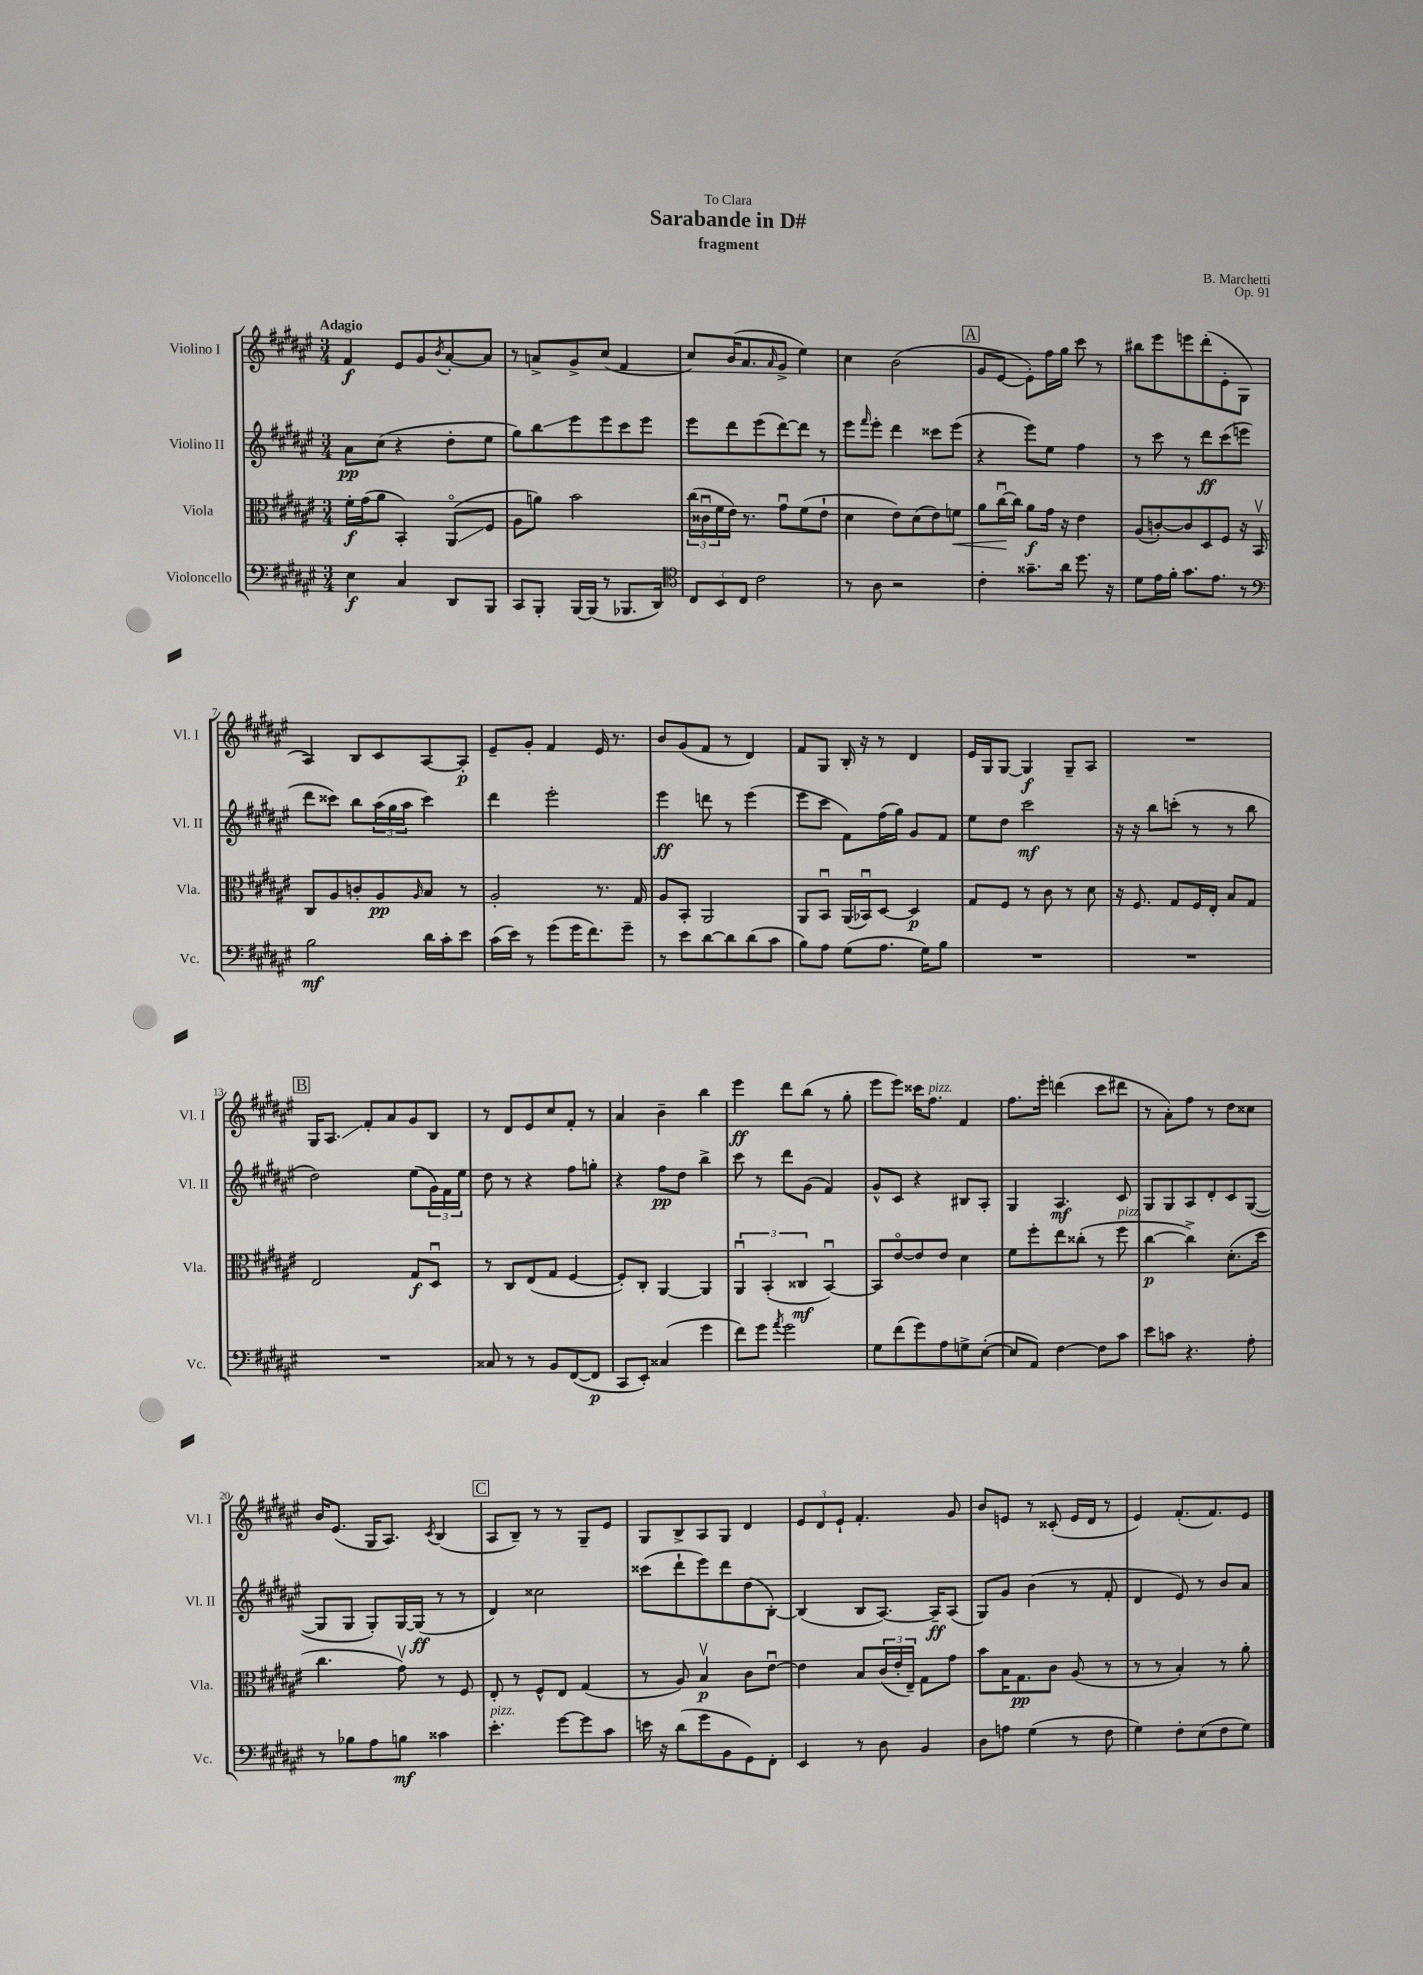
\header { title = "Sarabande in D#" composer = "B. Marchetti" subtitle = "fragment" dedication = "To Clara" opus = "Op. 91" }
<<
\new StaffGroup <<
\new Staff = "s0" \with { instrumentName = "Violino I" shortInstrumentName = "Vl. I" } {
    \clef treble \key fis \major \numericTimeSignature \time 3/4 \tempo "Adagio"
    fis'4\f eis'8 gis'8 \acciaccatura { b'8 } ais'8~-. ais'8 |
    r8 a'8-> gis'8-> cis''8( fis'4 |
    cis''8) b'16( ais'8. \grace { ais'16 } gis'8-> eis''4) |
    cis''4 b'2( |
    \mark \markup { \box "A" } gis'8 eis'8~ eis'8-.) fis''16 gis''16 cis'''8 r8 |
    bis''8 eis'''8 e'''8 dis'''8-.( eis'8-. gis8 |
    ais4) b8 cis'8 ais8~ ais8-.\p |
    eis'8-- gis'8-. fis'4 eis'16 r8. |
    b'8 gis'8( fis'8 r8 dis'4) |
    fis'8 gis8 b16-. r16 r8 dis'4 |
    eis'16 gis16 gis8~ gis4\f gis8-- ais8 |
    R2. |
    \mark \markup { \box "B" } gis16 ais8.\glissando fis'8-. ais'8 gis'8 b8 |
    r8 dis'8 eis'8 cis''8 fis'8-. r8 |
    ais'4 b'4-- b''4 |
    eis'''4\ff dis'''8 b''8( r8 gis''8-. |
    eis'''8 eis'''8) cisis'''16 fis''8.^\markup { \italic "pizz." } fis'4 |
    fis''8. eis'''16-. d'''4( cis'''8 dis'''8 |
    r8 ais'8-.) fis''8 r8 dis''8 cisis''8 |
    b'16 eis'8.( gis16 ais8.) \acciaccatura { cis'8 } b4( |
    \mark \markup { \box "C" } ais8 b8--) r8 r8 gis8-- eis'8 |
    gis8 b8-> ais8 gis8 dis'4 |
    \tuplet 3/2 { eis'8 dis'8 eis'8-! } fis'4.-. gis'8 |
    b'8 e'8 r8 cisis'8-.( e'16 dis'16 r8 |
    eis'4) fis'8.-.( fis'8.) eis'8 \bar "|." |
}
\new Staff = "s1" \with { instrumentName = "Violino II" shortInstrumentName = "Vl. II" } {
    \clef treble \key fis \major \numericTimeSignature \time 3/4
    ais'8\pp cis''8( r4 dis''8-. eis''8 |
    gis''8) b''8\glissando eis'''8 eis'''8 cis'''8 eis'''8 |
    eis'''8 dis'''8 eis'''8( dis'''8~) dis'''8 r8 |
    eis'''8 \grace { fis'''16 } eis'''8-. dis'''4 cisis'''8 eis'''8( |
    \mark \markup { \box "A" } r4 eis'''8) eis''8 fis''4 |
    r8 cis'''8 r8 dis'''8\ff cis'''8( e'''8 |
    dis'''8 cisis'''8) b''8 \tuplet 3/2 { ais''16( gis''16 ais''16 } cisis'''4) |
    dis'''4 eis'''2-. |
    eis'''4\ff d'''8 r8 eis'''4( |
    eis'''8 cis'''8 fis'8) fis''16( gis''16) gis'8 fis'8 |
    eis''8 dis''8 cis'''2\mf |
    r16 r16 b''8 c'''8-.( r8 r8 b''8 |
    \mark \markup { \box "B" } dis''2) eis''8( \tuplet 3/2 { gis'16) fis'16 eis''16 } |
    dis''8 r8 r4 fis''8 g''8-. |
    r4 fis''8\pp dis''8 b''4-> |
    cis'''8 r8 dis'''8 gis'8( fis'4) |
    gis'8-^ cis'8 r4 bis8 ais8-. |
    gis4 ais4.\mf cis'8 |
    gis8 gis8 ais8 dis'8-. cis'8 gis8~( |
    gis8 gis8 gis8-.) gis16~ gis16\ff( r8 r8 |
    \mark \markup { \box "C" } dis'4) cisis''2 |
    cisis'''8( dis'''8-! eis'''8) dis'''8 dis''8( b8~-.) |
    b4( b8 ais8.~) ais16--\ff ais8( |
    gis8) gis'8 b'4( r8 fis'8-. |
    dis'4 eis'8) r8 b'8 ais'8 \bar "|." |
}
\new Staff = "s2" \with { instrumentName = "Viola" shortInstrumentName = "Vla." } {
    \clef alto \key fis \major \numericTimeSignature \time 3/4
    fis'16-.\f gis'16( ais'8 b,4-.) ais,8\flageolet\glissando( fis8 |
    ais8 a'8) b'2 |
    \tuplet 3/2 { cis''16( cisis'16\downbow fis'16 } eis'16) r8. gis'8\downbow fis'8( eis'8-! |
    dis'4 eis'8) dis'8( eis'8) f'8\< |
    \mark \markup { \box "A" } ais'8 cis''16~\downbow\! cis''16 ais'8\f gis'16 r16 eis'4 |
    ais8( c'8~-.) c'8 dis8 fis8 r16 b,16\upbow |
    cis8 ais8 c'8-. ais8\pp \grace { ais16 } b8 r8 |
    ais2-. r8. gis16 |
    ais8 b,8-. ais,2 |
    ais,8 b,8\downbow ais,16( bes,16\downbow) dis8~ dis4\p |
    gis8 fis8 r8 cis'8 r8 dis'8 |
    r16 fis8. gis8 fis16 eis16-. b8 gis8 |
    \mark \markup { \box "B" } eis2 gis8\f dis8\downbow |
    r8 cis8 eis8( gis8 fis4~ |
    fis8-.) cis8-. ais,4~ ais,4 |
    \tuplet 3/2 { ais,4\downbow b,4-.( cisis4\mf } b,4~\downbow) |
    b,8 eis'8~\flageolet eis'8 eis'8 dis'4 |
    fis'8 fis''8-. eis''8 cisis''8-.( r8 fis''8^\markup { \italic "pizz." } |
    cis''4~\p cis''4->) dis'8.-.( dis''16 |
    cis''4. gis'8\upbow) r8 fis8 |
    \mark \markup { \box "C" } eis8-. r8 fis8-^ eis8 gis4( |
    r8 ais8) b4\upbow\p cis'8 eis'8~\downbow |
    eis'4 b8 \tuplet 3/2 { cis'16( eis'16-. eis16--) } gis8 gis'8 |
    b'8 b16 gis8.\pp cis'8 ais8( r8 |
    r8 r8 b4-.) r8 ais'8-. \bar "|." |
}
\new Staff = "s3" \with { instrumentName = "Violoncello" shortInstrumentName = "Vc." } {
    \clef bass \key fis \major \numericTimeSignature \time 3/4
    eis4\f cis4 dis,8 b,,8 |
    cis,8 b,,8-. b,,16~ b,,16( r8 bes,,8. dis,16) |
    \clef tenor \tuplet 3/2 { cis8 b,8 cis8 } cis'2 |
    r8 ais8 r2 |
    \mark \markup { \box "A" } cis'4-. gisis'8.-- ais'16 dis''8. r16 |
    dis'8 eis'16 fis'16-. gis'8. eis'8. r8 |
    \clef bass b2\mf dis'16 cis'16-. eis'8 |
    cis'16( eis'16) r8 gis'8( gis'16 fis'8.) gis'8-- |
    r8 eis'8 dis'8~ dis'8 dis'8( cis'8 |
    b8) ais8 gis8( ais8. gis16) b8 |
    R2. |
    R2. |
    \mark \markup { \box "B" } R2. |
    cisis8 r8 r8 b,8 fis,8~( fis,8\p |
    cis,8 eis,8-.) cisis4( gis'4 |
    fis'8) gis'8 \acciaccatura { ais'8 } gis'2 |
    gis8 fis'8( gis'8) ais8 g8-> eis8~-.( |
    eis8 ais,8) fis4~ fis8 cis'8 |
    eis'8 c'8 r4. ais8-. |
    r8 bes8 ais8 b8\mf cisis'4 |
    \mark \markup { \box "C" } eis'4.-.^\markup { \italic "pizz." } gis'8~ gis'8 cis'8 |
    e'16 r16 dis'8( gis'8 b,8 gis,8) fis,8-. |
    eis,4 r8 dis8 b,4 |
    dis8 a8 gis4( r8 fis8 |
    gis4) fis8-. eis8( fis8 gis8) \bar "|." |
}
>>
>>
